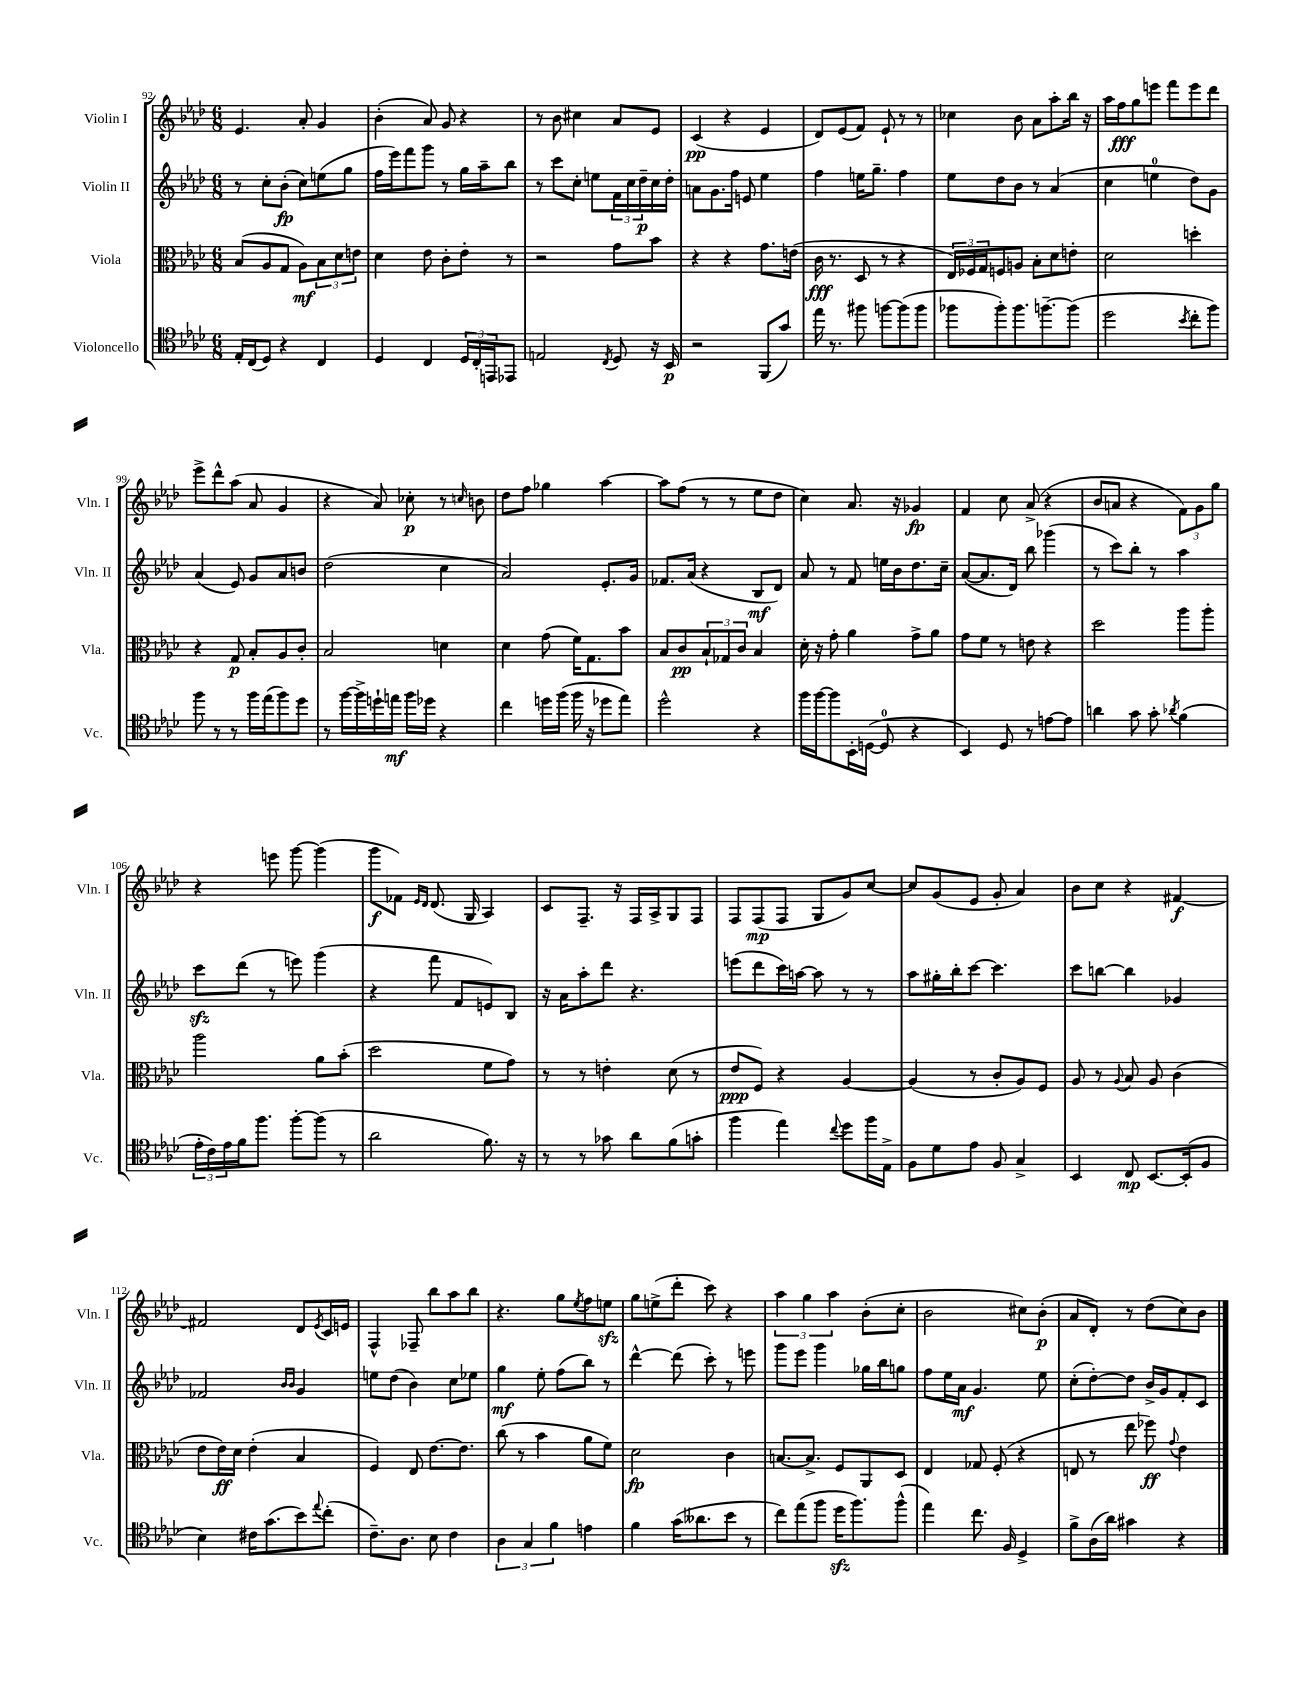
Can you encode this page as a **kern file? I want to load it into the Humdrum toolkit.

**kern	**dynam	**kern	**dynam	**kern	**dynam	**kern	**dynam
*part4	*part4	*part3	*part3	*part2	*part2	*part1	*part1
*staff4	*staff4	*staff3	*staff3	*staff2	*staff2	*staff1	*staff1
*I"Violoncello	*	*I"Viola	*	*I"Violin II	*	*I"Violin I	*
*I'Vc.	*	*I'Vla.	*	*I'Vln. II	*	*I'Vln. I	*
*clefC4	*	*clefC3	*	*clefG2	*	*clefG2	*
*k[b-e-a-d-]	*	*k[b-e-a-d-]	*	*k[b-e-a-d-]	*	*k[b-e-a-d-]	*
*M6/8	*	*M6/8	*	*M6/8	*	*M6/8	*
=92	=92	=92	=92	=92	=92	=92	=92
16E-'/LL	.	(8B-/L	.	8r	.	4.e-/	.
(16C/J	.	.	.	.	.	.	.
8D-/J)	.	8A-/	.	8cc'\L	.	.	.
4r	.	8G/J	.	(8b-'\J	fp	.	.
.	.	8A-\L)	mf	8cc\L)	.	8a-'/	.
4C/	.	12B-\	.	(8een\	.	4g/	.
.	.	12d-\	.	.	.	.	.
.	.	.	.	8gg\J	.	.	.
.	.	12en\J	.	.	.	.	.
=93	=93	=93	=93	=93	=93	=93	=93
4D-/	.	4d-\	.	16ff\LL	.	(4b-'\	.
.	.	.	.	16eee-\J)	.	.	.
.	.	.	.	8fff\	.	.	.
4C/	.	8e-\	.	8ggg\J	.	8a-/)	.
.	.	8c'\L	.	8r	.	8g/	.
24D-/LL	.	8e-'\J	.	16gg\LL	.	4r	.
24C'/	.	.	.	.	.	.	.
.	.	.	.	16aa-~\J	.	.	.
24EEn/J	.	.	.	.	.	.	.
8EE-X/J	.	8r	.	8bb-\J	.	.	.
=94	=94	=94	=94	=94	=94	=94	=94
2En/	.	2r	.	8r	.	8r	.
.	.	.	.	8ccc\L	.	8b-\	.
.	.	.	.	8cc'\J	.	4cc#X\	.
.	.	.	.	8een\L	.	.	.
8qC/	.	.	.	.	.	.	.
8D-/	.	8g\L	.	24f\L	.	8a-/L	.
.	.	.	.	24cc\	.	.	.
.	.	.	.	24dd-~\	p	.	.
16r	.	8b-\J	.	16cc\	.	8e-/J	.
16BB-/	p	.	.	16dd-'\JJ	.	.	.
=95	=95	=95	=95	=95	=95	=95	=95
2r	.	4r	.	8an\L	.	(4c/	pp
.	.	.	.	8.g\	.	.	.
.	.	4r	.	.	.	4r	.
.	.	.	.	16ff\Jk	.	.	.
.	.	.	.	8en/	.	.	.
(8FF/L	.	8.g\L	.	4ee-\	.	4e-/	.
8g/J)	.	.	.	.	.	.	.
.	.	(16en\Jk	.	.	.	.	.
=96	=96	=96	=96	=96	=96	=96	=96
16ee-\	.	16c\	fff	4ff\	.	8d-/L)	.
8.r	.	8.r	.	.	.	.	.
.	.	.	.	.	.	(8e-/	.
8ff#X\	.	8D-/	.	16een\KL	.	8f/J)	.
.	.	.	.	8.gg~\J	.	.	.
[8ffn\L	.	8r	.	.	.	8e-`/	.
(8ff\]	.	4r	.	4ff\	.	8r	.
8ff\J	.	.	.	.	.	8r	.
=97	=97	=97	=97	=97	=97	=97	=97
8ff-X\L	.	24E-/LL)	.	8ee-\L	.	4cc-X\	.
.	.	24F-X/	.	.	.	.	.
.	.	24G/J	.	.	.	.	.
8ff-'\)	.	8Fn/	.	8dd-\	.	.	.
8.ff-\	.	8An/J	.	8b-\J	.	8b-\	.
.	.	8B-'\L	.	8r	.	8a-\L	.
[8.ffn~\	.	.	.	.	.	.	.
.	.	8d-\	.	(4a-/	.	8aa-'\	.
(8ff\J]	.	8en'\J	.	.	.	16bb-\Jk	.
.	.	.	.	.	.	16r	.
=98	=98	=98	=98	=98	=98	=98	=98
2dd-\	.	2d-\	.	4cc\	.	16aa-\LL	.
.	.	.	.	.	.	16ff\J	fff
.	.	.	.	.	.	8gg\	.
.	.	.	.	4een\	.	8eeen\J	.
.	.	.	.	.	.	8fff\L	.
8qb-/	.	.	.	.	.	.	.
8cc'\L	.	4ddn'\	.	8dd-\L)	.	8eee\	.
8ff\J)	.	.	.	8g\J	.	8ddd-\J	.
!!LO:LB:g=z
=99	=99	=99	=99	=99	=99	=99	=99
8ff\	.	4r	.	(4a-/	.	8eee-^\L	.
8r	.	.	.	.	.	8ddd-^^\	.
8r	.	8G/	p	8e-/)	.	(8aa-\J	.
16ff\LL	.	8B-'/L	.	8g/L	.	8a-/	.
(16ee-\J	.	.	.	.	.	.	.
8ff\)	.	8A-/	.	8a-/	.	4g/	.
8dd-\J	.	8c'/J	.	8bn/J	.	.	.
=100	=100	=100	=100	=100	=100	=100	=100
8r	.	2B-/	.	(2dd-\	.	4r	.
[16ff\LL	.	.	.	.	.	.	.
16ff^\]	.	.	.	.	.	.	.
16ddn`\	.	.	.	.	.	8a-/)	.
16een\JJ	mf	.	.	.	.	.	.
16ff\LL	.	.	.	.	.	8cc-X'\	p
16dd-X\JJ	.	.	.	.	.	.	.
4r	.	4dn\	.	4cc\	.	8r	.
.	.	.	.	.	.	16qqccn/	.
.	.	.	.	.	.	8bn\	.
=101	=101	=101	=101	=101	=101	=101	=101
4cc\	.	4d-\	.	2a-/)	.	8dd-\L	.
.	.	.	.	.	.	8ff\J	.
16ddn\LL	.	(8g\	.	.	.	4gg-X\	.
(16ff\JJ	.	.	.	.	.	.	.
16ff\	.	16f\KL)	.	.	.	.	.
16r	.	8.G\	.	.	.	.	.
8dd-X\L	.	.	.	8.e-'/L	.	[4aa-\	.
8ee-\J)	.	8b-\J	.	.	.	.	.
.	.	.	.	16g/Jk	.	.	.
=102	=102	=102	=102	=102	=102	=102	=102
2dd-^^\	.	8B-/L	.	8.f-X/L	.	8aa-\L]	.
.	.	8c/	pp	.	.	(8ff\J	.
.	.	.	.	(16a-/Jk	.	.	.
.	.	12B-`/	.	4r	.	8r	.
.	.	12G-X/	.	.	.	.	.
.	.	.	.	.	.	8r	.
.	.	12c/J	.	.	.	.	.
4r	.	4B-/	.	8B-/L	mf	8ee-\L	.
.	.	.	.	8d-/J)	.	8dd-\J	.
=103	=103	=103	=103	=103	=103	=103	=103
16ff\LL	.	16d-'\	.	8a-/	.	4cc\)	.
[16ff\J	.	16r	.	.	.	.	.
8ff\]	.	8g'\	.	8r	.	.	.
16BB-'\L	.	4a-\	.	8f/	.	8.a-/	.
([16Dn\JJ	.	.	.	.	.	.	.
8D/]	.	.	.	16een\LL	.	.	.
.	.	.	.	16b-\J	.	16r	.
4r	.	8g^\L	.	8.dd-\	.	4g-X/	fp
.	.	8a-\J	.	.	.	.	.
.	.	.	.	16cc~\Jk	.	.	.
=104	=104	=104	=104	=104	=104	=104	=104
4BB-/)	.	8g\L	.	([8a-/L	.	4f/	.
.	.	8f\J	.	8.a-/]	.	.	.
8D-/	.	8r	.	.	.	8cc\	.
.	.	.	.	16d-/Jk)	.	.	.
8r	.	8en\	.	8bb-\	.	(8a-^/	.
[8en\L	.	4r	.	(4ggg-X\	.	4r	.
8e\J]	.	.	.	.	.	.	.
=105	=105	=105	=105	=105	=105	=105	=105
4an\	.	2dd-\	.	8r	.	8b-/L	.
.	.	.	.	8ccc\L)	.	8an/J	.
8g\	.	.	.	8bb-'\J	.	4r	.
8g'\	.	.	.	8r	.	.	.
8qa-X/	.	.	.	.	.	.	.
(4f\	.	8aa-\L	.	4aa-\	.	12f\L)	.
.	.	.	.	.	.	12g\	.
.	.	8aa-'\J	.	.	.	.	.
.	.	.	.	.	.	12gg\J	.
!!LO:LB:g=z
=106	=106	=106	=106	=106	=106	=106	=106
24e-'\LL	.	2aa-\	.	8ccczz\L	.	4r	.
24c\)	.	.	.	.	.	.	.
24e-\	.	.	.	.	.	.	.
16f\J	.	.	.	(8ddd-\J	.	.	.
8.ff\J	.	.	.	.	.	.	.
.	.	.	.	8r	.	8eeen\	.
[8ff'\L	.	.	.	8eeen\)	.	[8ggg\	.
(8ff\J]	.	8a-\L	.	(4ggg\	.	(4ggg\]	.
8r	.	(8b-'\J	.	.	.	.	.
=107	=107	=107	=107	=107	=107	=107	=107
2a-\	.	2dd-\	.	4r	.	8ggg\L	f
.	.	.	.	.	.	8f-X\J)	.
.	.	.	.	.	.	16qqe-/LL	.
.	.	.	.	.	.	16qqd-/JJ	.
.	.	.	.	8fff\	.	(8.d-/	.
.	.	.	.	8f/L	.	.	.
.	.	.	.	.	.	16G/	.
8.f\)	.	8f\L	.	8en/)	.	4A-/)	.
.	.	8g\J)	.	8B-/J	.	.	.
16r	.	.	.	.	.	.	.
=108	=108	=108	=108	=108	=108	=108	=108
8r	.	8r	.	16r	.	8c/L	.
.	.	.	.	16a-\KL	.	.	.
8r	.	8r	.	8aa-'\	.	8.F~/J	.
8g-X\	.	4en'\	.	8ddd-\J	.	.	.
.	.	.	.	.	.	16r	.
8a-\L	.	.	.	4.r	.	16F/LL	.
.	.	.	.	.	.	16A-^/J	.
(8f\	.	(8d-\	.	.	.	8G/	.
8gn'\J	.	8r	.	.	.	8F/J	.
=109	=109	=109	=109	=109	=109	=109	=109
4ff\	.	8e-/L	ppp	(8eeen\L	.	8F/L	.
.	.	8F/J)	.	8ddd-\	.	(8F/	mp
4ee-\)	.	4r	.	16ccc\L)	.	8F/J	.
.	.	.	.	[16aan\JJ	.	.	.
.	.	.	.	8aa\]	.	8G/L	.
8qqcc/	.	.	.	.	.	.	.
8dd-\L	.	[4A-/	.	8r	.	8g/)	.
16ff\L	.	.	.	8r	.	[8cc/J	.
16E-^\JJ	.	.	.	.	.	.	.
=110	=110	=110	=110	=110	=110	=110	=110
8F\L	.	(4A-/]	.	8aa-\L	.	8cc/L]	.
8d-\	.	.	.	16gg#X'\L	.	(8g/	.
.	.	.	.	16bb-'\J	.	.	.
8e-\J	.	8r	.	[8ccc\J	.	8e-/J	.
8F/	.	8c'/L	.	4.ccc\]	.	8g'/	.
4G^/	.	8A-/)	.	.	.	4a-/)	.
.	.	8F/J	.	.	.	.	.
=111	=111	=111	=111	=111	=111	=111	=111
4BB-/	.	8A-/	.	8ccc\L	.	8b-\L	.
.	.	8r	.	[8bbn\J	.	8cc\J	.
.	.	8qqA-/	.	.	.	.	.
8C/	mp	8B-/	.	4bb\]	.	4r	.
[8.BB-/L	.	8A-/	.	.	.	.	.
.	.	(4c\	.	4g-X/	.	[4f#X/	f
(16BB-'/k]	.	.	.	.	.	.	.
8F/J	.	.	.	.	.	.	.
!!LO:LB:g=z
=112	=112	=112	=112	=112	=112	=112	=112
4B-\)	.	8e-\L	.	2f-X/	.	2f#X/]	.
.	.	16e-\L)	ff	.	.	.	.
.	.	16d-\JJ	.	.	.	.	.
16c#X\KL	.	(4e-'\	.	.	.	.	.
(8.g\	.	.	.	.	.	.	.
.	.	.	.	16qqb-/LL	.	.	.
.	.	.	.	16qqb-/JJ	.	.	.
8b-\)	.	4B-/	.	4g/	.	8d-/L	.
8qqee-/	.	.	.	.	.	8qe-/	.
(8cc'\J	.	.	.	.	.	16c/L	.
.	.	.	.	.	.	16en/JJ	.
=113	=113	=113	=113	=113	=113	=113	=113
8.c~\L)	.	4F/)	.	8een\L	.	4F^^/	.
.	.	.	.	(8dd-\J	.	.	.
8.A-\J	.	.	.	.	.	.	.
.	.	8E-/	.	4b-\)	.	8F-X~/	.
8B-\	.	[8.e-\L	.	.	.	8bb-\L	.
4c\	.	.	.	8cc\L	.	8aa-\	.
.	.	8.e-\J]	.	.	.	.	.
.	.	.	.	8ee-X\J	.	8bb-\J	.
=114	=114	=114	=114	=114	=114	=114	=114
6A-\	.	(8cc\	.	4gg\	mf	4.r	.
.	.	8r	.	.	.	.	.
6G/	.	.	.	.	.	.	.
.	.	4b-\	.	8ee-'\	.	.	.
6f\	.	.	.	.	.	.	.
.	.	.	.	(8ff\L	.	8gg\L	.
.	.	.	.	.	.	8qee-/	.
4en\	.	8a-\L	.	8bb-\J)	.	8ff\	.
.	.	8f\J)	.	8r	.	8eenzz\J	.
=115	=115	=115	=115	=115	=115	=115	=115
4f\	.	2d-\	fp	[4ddd-^^\	.	8gg\L	.
.	.	.	.	.	.	(8een^\	.
(16g\KL	.	.	.	(8ddd-\]	.	8ddd-'\J	.
8.a--X\	.	.	.	.	.	.	.
.	.	.	.	8ccc'\)	.	8ccc\)	.
8b-\J	.	4c\	.	8r	.	4r	.
8r	.	.	.	8eeen\	.	.	.
=116	=116	=116	=116	=116	=116	=116	=116
8cc\L)	.	[8.Bn/L	.	8ggg\L	.	6aa-\	.
(8ee-\	.	.	.	8eee-\J	.	.	.
.	.	.	.	.	.	6gg\	.
.	.	8.B^/J]	.	.	.	.	.
8ff\J	.	.	.	4ggg\	.	.	.
.	.	.	.	.	.	6aa-\	.
16dd-zz\KL	.	8F/L	.	.	.	.	.
8.ff\)	.	.	.	.	.	.	.
.	.	8AA-/	.	16gg-X\LL	.	(8b-'\L	.
.	.	.	.	16bb-\J	.	.	.
(8ff^^\J	.	8D-/J	.	8ggn\J	.	8cc'\J	.
=117	=117	=117	=117	=117	=117	=117	=117
4ee-\)	.	4E-/	.	8ff\L	.	2b-\	.
.	.	.	.	16ee-\L	.	.	.
.	.	.	.	16a-\JJ	mf	.	.
8.cc\	.	8G-X/	.	4.g/	.	.	.
.	.	(8F'/	.	.	.	.	.
16F/	.	.	.	.	.	.	.
4D-^/	.	4r	.	.	.	8cc#X\L)	.
.	.	.	.	8ee-\	.	(8b-'\J	p
=118	=118	=118	=118	=118	=118	=118	=118
8f^\L	.	8En/	.	(8cc'\L	.	8a-/L	.
(16A-\L	.	8r	.	[8dd-'\)	.	8d-'/J)	.
16a-\JJ)	.	.	.	.	.	.	.
4g#X\	.	8ee-\	.	8dd-\J]	.	8r	.
.	.	8ff-X\)	ff	16b-^/LL	.	(8dd-\L	.
.	.	.	.	16g/J	.	.	.
.	.	8qqg/	.	.	.	.	.
4r	.	4e-\	.	8f'/	.	8cc\)	.
.	.	.	.	8c/J	.	8b-\J	.
==	==	==	==	==	==	==	==
*-	*-	*-	*-	*-	*-	*-	*-
